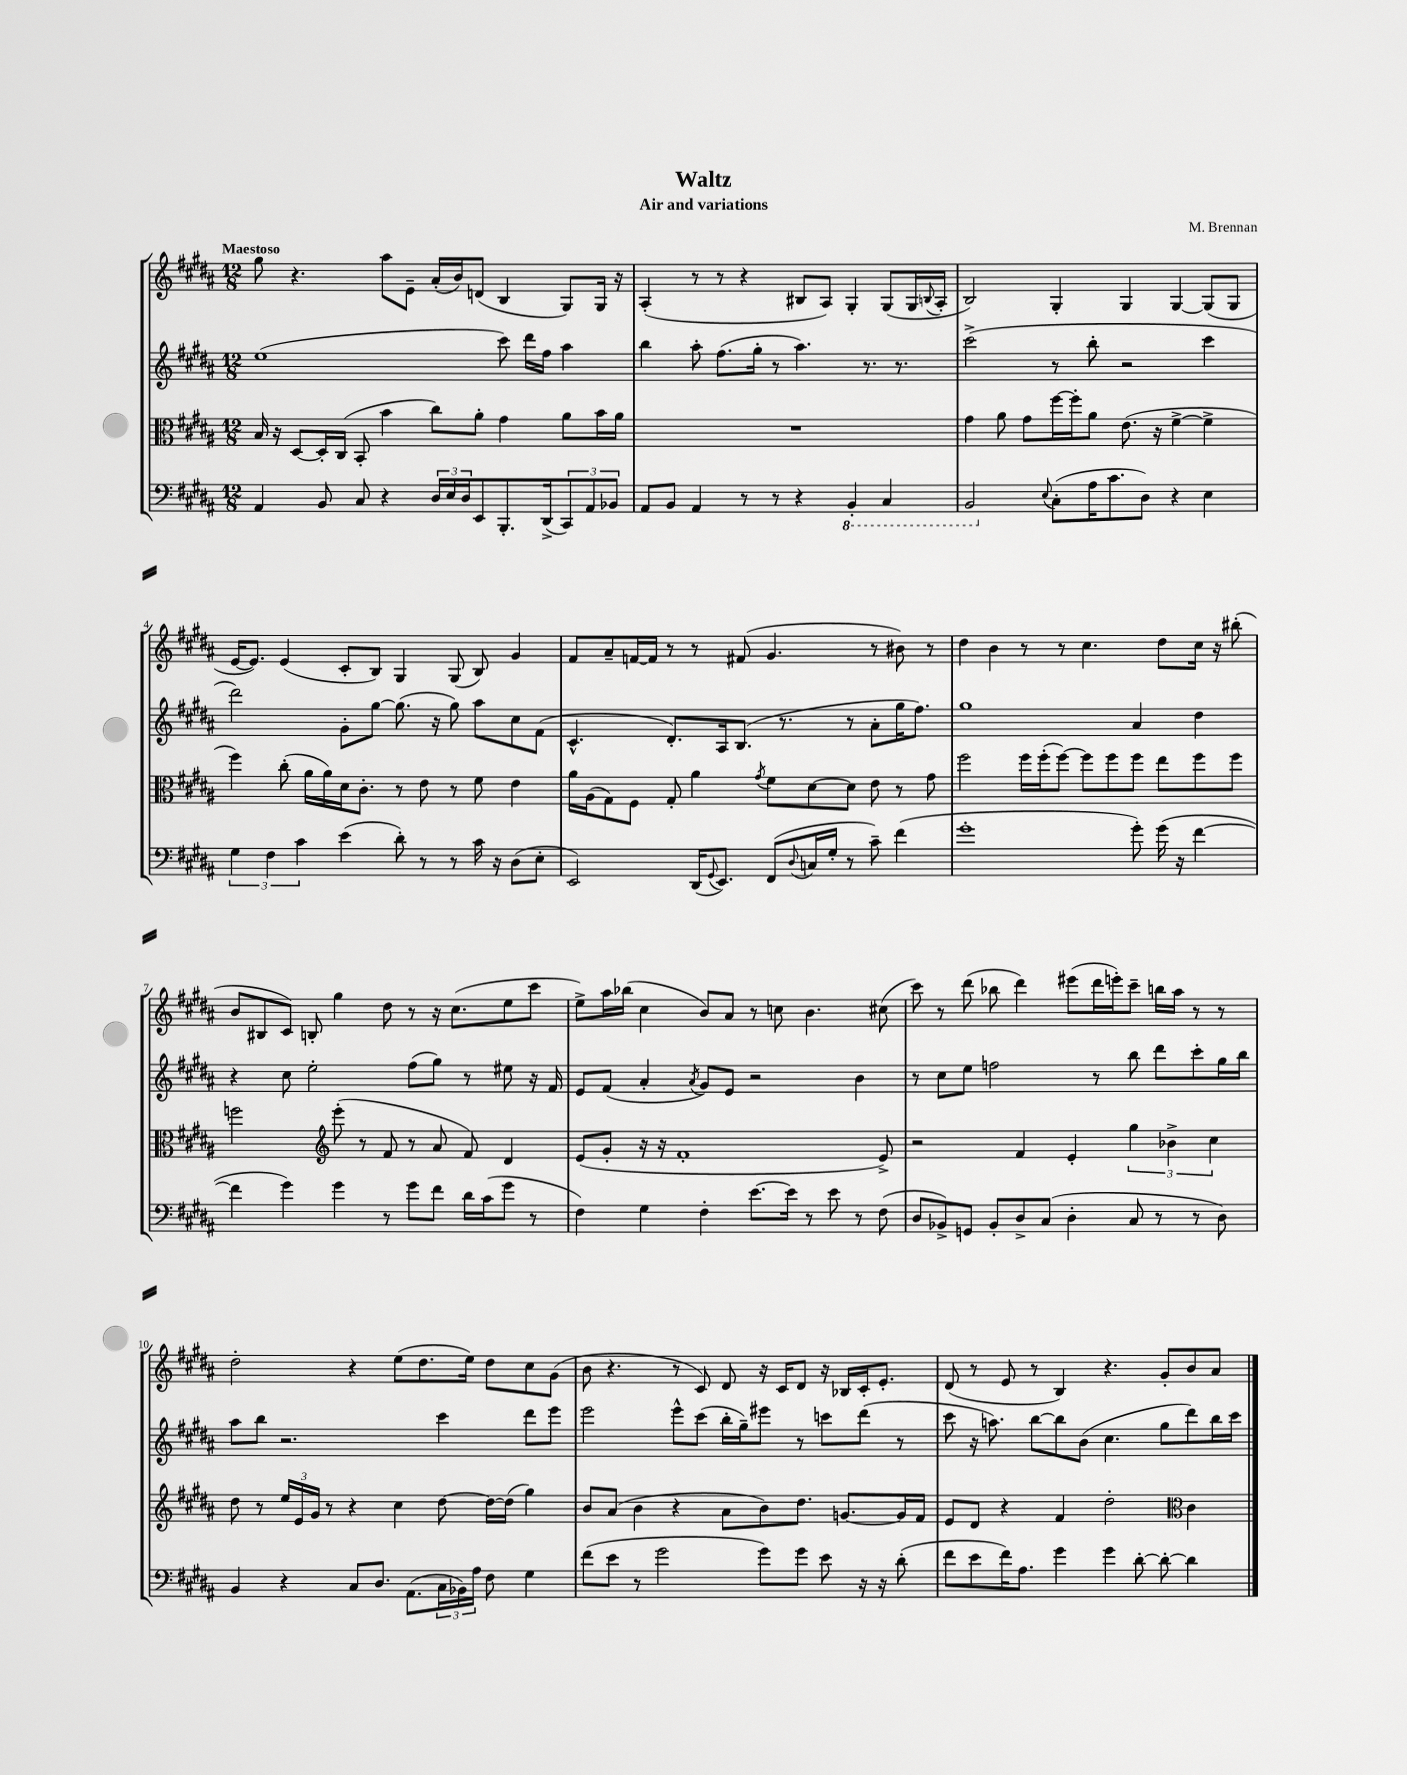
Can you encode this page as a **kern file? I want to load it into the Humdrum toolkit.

**kern	**kern	**kern	**kern
*part4	*part3	*part2	*part1
*staff4	*staff3	*staff2	*staff1
*clefF4	*clefC3	*clefG2	*clefG2
*k[f#c#g#d#a#]	*k[f#c#g#d#a#]	*k[f#c#g#d#a#]	*k[f#c#g#d#a#]
*M12/8	*M12/8	*M12/8	*M12/8
=1	=1	=1	=1
!	!	!	!LO:TX:a:B:t=Maestoso
4AA#/	16B/	(1ee	8gg#\
.	16r	.	.
.	[8D#/L	.	4.r
8BB/	16D#'/L]	.	.
.	(16C#/JJ	.	.
8C#/	8BB'/	.	.
4r	4b\	.	8aa#\L
.	.	.	8e~\J
24D#/LL	8cc#\L)	.	(16a#'/LL
24E/	.	.	.
.	.	.	16b/J)
24D#/J	.	.	.
8EE/	8a#'\J	.	(8dn/J
8.BBB'/	4g#\	8ccc#\)	4B/
.	.	16ddd#\LL	.
(16DD#^/k	.	16ff#\JJ	.
12CC#/)	8a#\L	4aa#\	8G#/L)
12AA#/	.	.	.
.	16b\L	.	16G#/Jk
12BB-X/J	.	.	.
.	16a#\JJ	.	16r
=2	=2	=2	=2
8AA#/L	1.r	4bb\	(4A#'/
8BB/J	.	.	.
4AA#/	.	8aa#'\	8r
.	.	(8.ff#\L	8r
8r	.	.	4r
.	.	16gg#'\Jk	.
8r	.	8r	.
4r	.	4.aa#\)	8B#X/L
.	.	.	8A#/J)
*8ba	*	*	*
4BBB'/	.	.	4G#'/
.	.	8.r	.
4CC#/	.	.	(8G#/L
.	.	8.r	.
.	.	.	16G#/L
.	.	.	8qqBn/
.	.	.	16A#'/JJ
=3	=3	=3	=3
2BBB/	4g#\	(2ccc#^\	2B/)
.	8a#\	.	.
.	8g#\L	.	.
*X8ba	*	*	*
8qqE/	.	.	.
(8C#'\L	[16ff#\L	8r	4G#'/
.	16ff#'\J]	.	.
16A#\K	8a#\J	8bb'\	.
8.c#\	.	.	.
.	(8.e\	2r	4G#/
8D#\J)	.	.	.
.	16r	.	.
4r	[4f#^\	.	[4G#/
4E\	4f#^\]	4ccc#\	(8G#/L]
.	.	.	8G#/J
!!LO:LB:g=z
=4	=4	=4	=4
6G#\	4ff#\)	2ddd#\)	[16e/KL
.	.	.	8.e/J])
6F#\	.	.	.
.	(8cc#'\	.	(4e/
6c#\	.	.	.
.	16a#\LL	.	.
.	16a#\)	.	.
(4e\	16d#\J	8g#'\L	8c#'/L
.	8.c#'\J	.	.
.	.	[8gg#\J	8B/J)
8d#'\)	8r	(8.gg#\]	4G#/
8r	8e\	.	.
.	.	16r	.
8r	8r	8gg#\)	(8G#/
16c#\	8f#\	8aa#\L	8B/)
16r	.	.	.
(8D#\L	4e\	8cc#\	4g#/
8E'\J	.	(8f#\J	.
=5	=5	=5	=5
2EE/)	16a#\LL	4.c#^^/	8f#/L
.	(16A#\J	.	.
.	8G#\)	.	8a#~/
.	8F#\J	.	[16fn/L
.	.	.	16f/JJ]
.	8G#'/	8.d#'/L)	8r
(16DD#/KL	4a#\	.	8r
8qqGG#/	.	.	.
8.EE/J)	.	16A#/k	.
.	.	(8.B/J	(8f#X/
.	8qg#/	.	.
(8FF#/L	8f#\L	.	4.g#/
.	.	8.r	.
8qqD#/	.	.	.
16Cn/L	[8d#\	.	.
16G#'/JJ	.	.	.
8r	8d#\J]	8r	.
8c#~\)	8e\	8a#'\L	8r
(4f#\	8r	16gg#\K	8b#X\)
.	.	8.ff#\J)	.
.	8g#\	.	8r
=6	=6	=6	=6
1g#'	2ff#\	1gg#	4dd#\
.	.	.	4b\
.	16ff#\LL	.	8r
.	(16ff#'\J	.	.
.	[8ff#\J)	.	8r
.	8ff#\L]	.	4.cc#\
.	8ff#\	.	.
8g#'\)	8ff#\J	4a#/	.
(16g#\	8ee\L	.	8dd#\L
16r	.	.	.
[4f#\	8ff#\	4dd#\	16cc#\Jk
.	.	.	16r
.	8ff#\J	.	(8bb#X'\
!!LO:LB:g=z
=7	=7	=7	=7
4f#\]	2ffn\	4r	8b/L
.	.	.	8B#X/
4g#\)	.	8cc#\	8c#/J)
.	.	2ee'\	8Bn'/
*	*clefG2	*	*
4g#\	(8eee'\	.	4gg#\
.	8r	.	.
8r	8f#/	.	8dd#\
8g#\L	8r	(8ff#\L	8r
8f#\J	8a#/	8gg#\J)	16r
.	.	.	(8.cc#\L
16d#\LL	8f#/)	8r	.
(16c#\J	.	.	.
8g#\J	4d#/	8ee#X\	8ee\
8r	.	16r	8ccc#\J
.	.	16f#/	.
=8	=8	=8	=8
4F#\)	(8e/L	8e/L	8ee^\L)
.	8g#'/J	(8f#/J	16aa#\L
.	.	.	(16bb-X\JJ
4G#\	16r	4a#'/	4cc#\
.	16r	.	.
.	1f#'	.	.
.	.	8qa#/	.
4F#'\	.	8g#/L)	8b/L)
.	.	8e/J	8a#/J
[8.e\L	.	2r	8r
.	.	.	8ccn\
16e\Jk]	.	.	.
8r	.	.	4.b\
8e\	.	.	.
8r	.	4b\	.
(8F#\	8e^/)	.	(8cc#X\
=9	=9	=9	=9
8D#/L	2r	8r	8ccc#\)
8BB-X^/)	.	8cc#\L	8r
8GGn/J	.	8ee\J	(8ddd#\
8BB-'/L	.	2ffn\	8bb-X\
8D#^/	4f#/	.	4ddd#\)
(8C#/J	.	.	.
4D#'\	4e'/	.	(8eee#X\L
.	.	8r	16ddd#\L
.	.	.	16eeen'\J)
8C#/	6gg#\	8bb\	8ccc#~\J
8r	.	8ddd#\L	16bbn\LL
.	6b-X^\	.	.
.	.	.	16aa#\JJ
8r	.	8ccc#'\	8r
.	6cc#\	.	.
8D#\)	.	16gg#\L	8r
.	.	16bb\JJ	.
!!LO:LB:g=z
=10	=10	=10	=10
4BB/	8dd#\	8aa#\L	2dd#'\
.	8r	8bb\J	.
4r	24ee/LL	2.r	.
.	24e/	.	.
.	24g#/JJ	.	.
.	8r	.	.
8C#/L	4r	.	4r
8.D#/J	.	.	.
.	4cc#\	.	(8ee\L
(8.AA#\L	.	.	.
.	.	.	8.dd#\
24C#\L	[8dd#\	4ccc#\	.
24BB-X\)	.	.	.
.	.	.	16ee\Jk)
24A#\JJ	.	.	.
8F#\	16dd#\LL_	.	8dd#\L
.	(16dd#\JJ]	.	.
4G#\	4gg#\)	8ddd#\L	8cc#\
.	.	8eee\J	(8g#\J
=11	=11	=11	=11
(8f#\L	8b/L	2eee\	8b\
8e\J	(8a#/J	.	4.r
8r	4b\	.	.
2g#\	.	.	.
.	4r	8eee^^\L	8r
.	.	(8ccc#\J	8c#/)
.	8a#\L	16bb'\LL	8d#/
.	.	16gg#~\J)	.
8g#\L)	8b\)	8eee#X\J	16r
.	.	.	16c#/KL
8g#\J	8.dd#\J	8r	8d#/J
8e\	.	8cccn\L	16r
.	[8.gn/L	.	16B-X/LL
16r	.	(8ddd#\J	16c#'/J
16r	.	.	8.e'/J
(8d#'\	16g/L]	8r	.
.	16f#/JJ	.	.
=12	=12	=12	=12
8f#\L	8e/L	8ccc#\	(8d#/
8e\	8d#/J	16r	8r
.	.	8.aan\)	.
16f#\K)	4r	.	8e/
8.A#\J	.	.	.
.	.	[8bb\L	8r
4g#\	4f#/	8bb\]	4B/)
.	.	(8b\J	.
4g#\	2dd#'\	4.cc#\	4.r
[8d#'\	.	.	.
8d#'\_	.	8gg#\L	8g#'/L
*	*clefC3	*	*
4d#\]	4c#\	8ddd#\)	8b/
.	.	16bb\L	8a#/J
.	.	16ccc#\JJ	.
==	==	==	==
*-	*-	*-	*-
